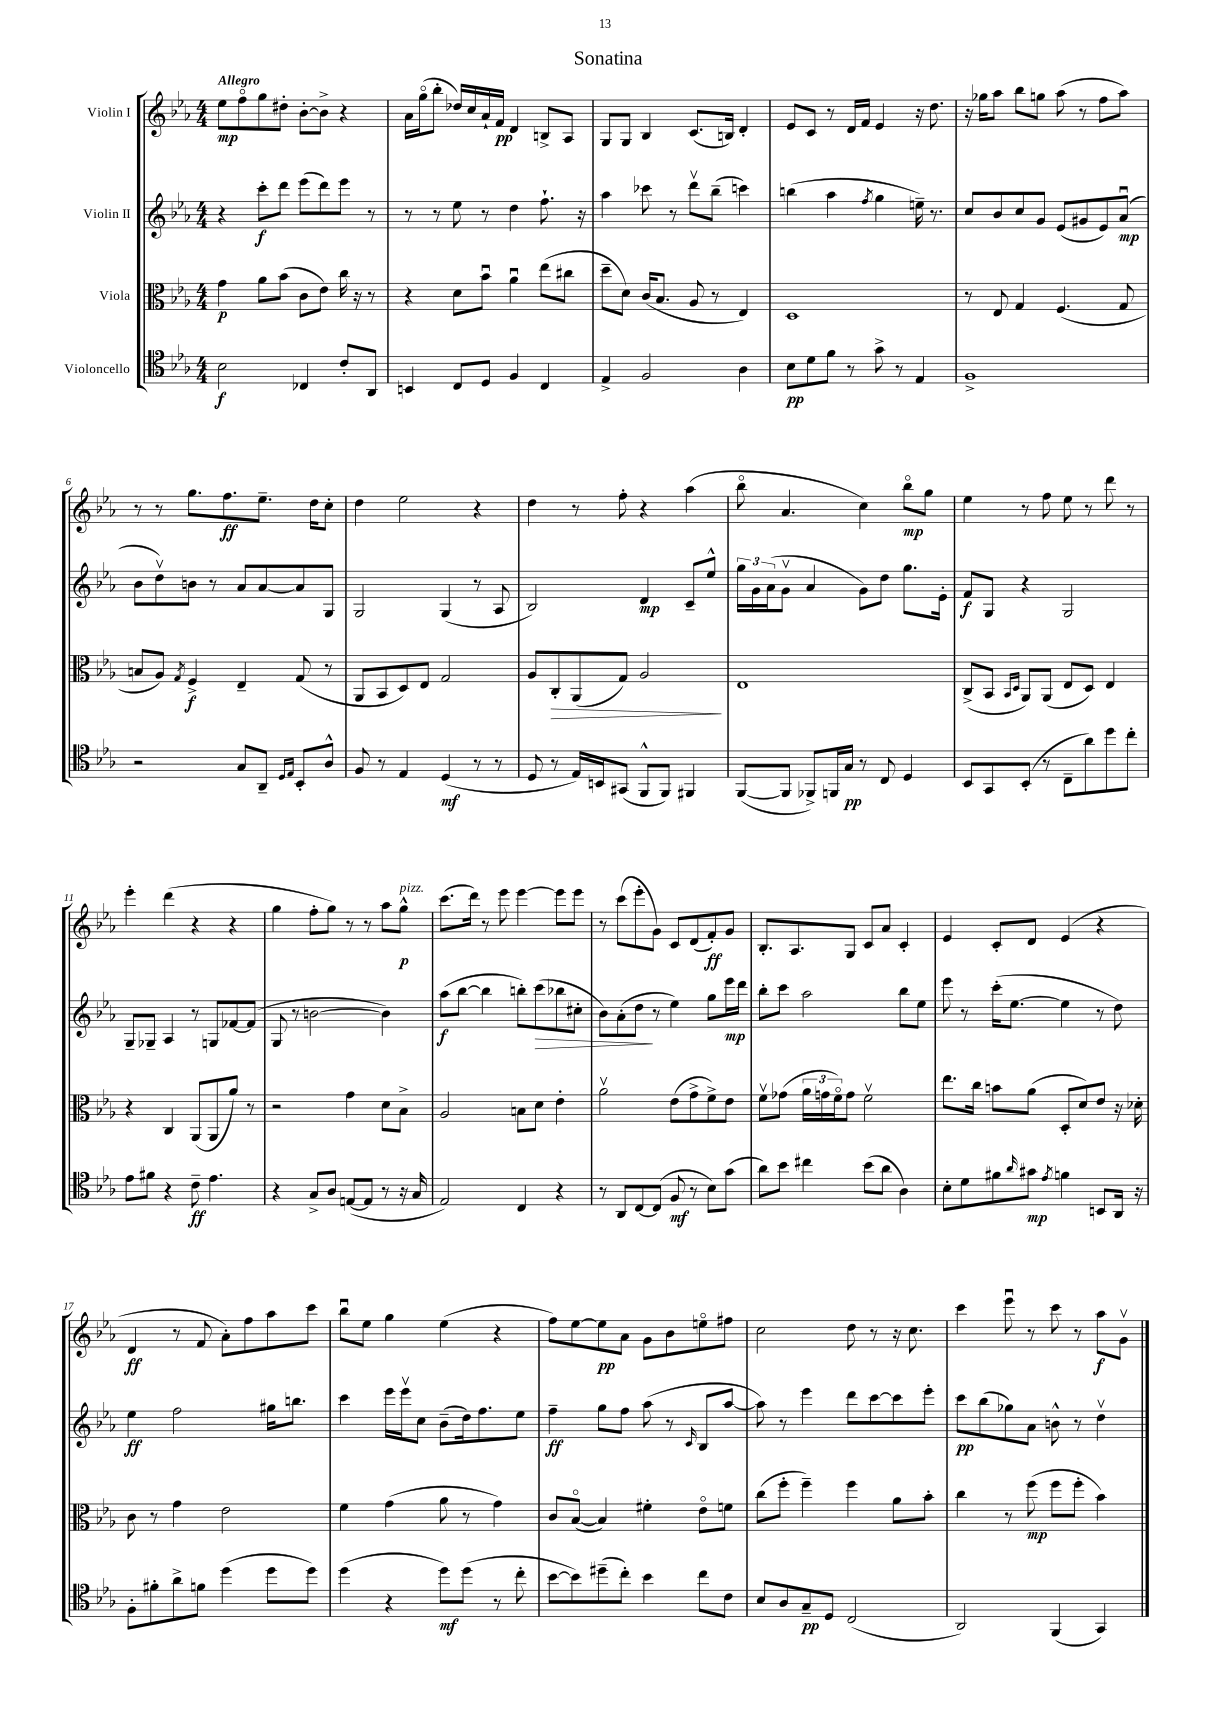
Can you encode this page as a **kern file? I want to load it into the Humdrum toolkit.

**kern	**dynam	**kern	**dynam	**kern	**dynam	**kern	**dynam
*part4	*part4	*part3	*part3	*part2	*part2	*part1	*part1
*staff4	*staff4	*staff3	*staff3	*staff2	*staff2	*staff1	*staff1
*I"Violoncello	*	*I"Viola	*	*I"Violin II	*	*I"Violin I	*
*clefC4	*	*clefC3	*	*clefG2	*	*clefG2	*
*k[b-e-a-]	*	*k[b-e-a-]	*	*k[b-e-a-]	*	*k[b-e-a-]	*
*M4/4	*	*M4/4	*	*M4/4	*	*M4/4	*
=1	=1	=1	=1	=1	=1	=1	=1
!	!	!	!	!	!	!LO:TX:a:B:t=Allegro	!
2B-\	f	4g\	p	4r	.	8ee-\L	mp
.	.	.	.	.	.	8ff\	.
.	.	8a-\L	.	8ccc'\L	f	8gg\	.
.	.	(8b-\J	.	8ddd\J	.	8dd#X'\J	.
4C-X/	.	8c\L	.	(8eee-\L	.	[8b-'\L	.
.	.	8e-\J)	.	8ddd\)	.	8b-^\J]	.
8c'/L	.	16cc\	.	8eee-\J	.	4r	.
.	.	16r	.	.	.	.	.
8AA-/J	.	8r	.	8r	.	.	.
=2	=2	=2	=2	=2	=2	=2	=2
4BBn/	.	4r	.	8r	.	16a-\LL	.
.	.	.	.	.	.	(16gg\J	.
.	.	.	.	8r	.	8bb-'\J	.
8C/L	.	8d\L	.	8ee-\	.	16dd-X/LL)	.
.	.	.	.	.	.	16cc/	.
8D/J	.	8b-u\J	.	8r	.	16a-`/	.
.	.	.	.	.	.	16f/JJ	pp
4F/	.	4a-u\	.	4dd\	.	4d/	.
4C/	.	(8ee-\L	.	8.ff`\	.	8Bn^/L	.
.	.	8cc#X\J	.	.	.	8A-/J	.
.	.	.	.	16r	.	.	.
=3	=3	=3	=3	=3	=3	=3	=3
4E-^/	.	8dd~\L	.	4aa-\	.	8G/L	.
.	.	8d\J)	.	.	.	8G/J	.
2F/	.	(16c/KL	.	8ccc-X\	.	4B-/	.
.	.	8.B-/J	.	.	.	.	.
.	.	.	.	8r	.	.	.
.	.	8A-/	.	8dddv\L	.	(8.c/L	.
.	.	8r	.	(8bb-~\J	.	.	.
.	.	.	.	.	.	16Bn/Jk)	.
4A-\	.	4E-/)	.	4cccn\)	.	4d'/	.
=4	=4	=4	=4	=4	=4	=4	=4
8B-\L	pp	1D	.	(4bbn\	.	8e-/L	.
8d\	.	.	.	.	.	8c/J	.
8f\J	.	.	.	4aa-\	.	8r	.
8r	.	.	.	.	.	16d/LL	.
.	.	.	.	.	.	16f/JJ	.
.	.	.	.	8qff/	.	.	.
8g^\	.	.	.	4gg\	.	4e-/	.
8r	.	.	.	.	.	.	.
4E-/	.	.	.	16een~\)	.	16r	.
.	.	.	.	8.r	.	8.dd\	.
=5	=5	=5	=5	=5	=5	=5	=5
1F^	.	8r	.	8cc/L	.	16r	.
.	.	.	.	.	.	16gg-X\KL	.
.	.	8E-/	.	8b-/	.	8aa-\J	.
.	.	4G/	.	8cc/	.	8bb-\L	.
.	.	.	.	8g/J	.	8ggn\J	.
.	.	(4.F/	.	(8e-/L	.	(8aa-\	.
.	.	.	.	8g#X/	.	8r	.
.	.	.	.	8e-/)	.	8ff\L	.
.	.	8G/	.	(8a-u/J	mp	8aa-\J)	.
!!LO:LB:g=z
=6	=6	=6	=6	=6	=6	=6	=6
2r	.	8Bn/L	.	8b-\L	.	8r	.
.	.	8A-/J)	.	8ddv\)	.	8r	.
.	.	8qG/	.	.	.	.	.
.	.	4F^/	f	8bn\J	.	8.gg\L	.
.	.	.	.	8r	.	.	.
.	.	.	.	.	.	8.ff\	ff
8G/L	.	4E-~/	.	8a-/L	.	.	.
8AA-~/J	.	.	.	[8a-/	.	8.ee-~\J	.
16qqD/LL	.	.	.	.	.	.	.
16qqE-/JJ	.	.	.	.	.	.	.
8BB-'/L	.	(8G/	.	8a-/]	.	.	.
.	.	.	.	.	.	16dd\KL	.
8A-^^/J	.	8r	.	8G/J	.	8cc'\J	.
=7	=7	=7	=7	=7	=7	=7	=7
8F/	.	8AA-/L	.	2G/	.	4dd\	.
8r	.	8BB-/	.	.	.	.	.
4E-/	.	8D/)	.	.	.	2ee-\	.
.	.	8E-/J	.	.	.	.	.
(4D/	mf	2G/	.	(4G/	.	.	.
8r	.	.	.	8r	.	4r	.
8r	.	.	.	8A-/	.	.	.
=8	=8	=8	=8	=8	=8	=8	=8
8D/	.	8A-/L	.	2B-/)	.	4dd\	.
!	!	!	!LO:HP:b	!	!	!	!
8r	.	8C'/	>	.	.	.	.
16E-/LL)	.	(8AA-/	.	.	.	8r	.
16BBn/J	.	.	.	.	.	.	.
(8GG#X/J	.	8G/J)	.	.	.	8ff'\	.
8FF^^/L	.	2A-/	.	4d/	mp	4r	.
8FF/J)	.	.	.	.	.	.	.
4FF#X/	.	.	.	8c~/L	.	(4aa-\	.
.	.	.	.	8ee-^^/J	.	.	.
.	.	.	]	.	.	.	.
=9	=9	=9	=9	=9	=9	=9	=9
([8FF/L	.	1E-	.	24gg\LL	.	8bb-\	.
.	.	.	.	24g\	.	.	.
.	.	.	.	(24a-\J	.	.	.
8FF/J]	.	.	.	8gv\J	.	4.a-/	.
8FF-X^/L)	.	.	.	4a-/	.	.	.
16FFn/L	.	.	.	.	.	.	.
16G/JJ	pp	.	.	.	.	.	.
8r	.	.	.	8g\L)	.	4cc\)	.
8C/	.	.	.	8dd\J	.	.	.
4D/	.	.	.	8.gg\L	.	8bb-\L	mp
.	.	.	.	.	.	8gg\J	.
.	.	.	.	16e-'\Jk	.	.	.
=10	=10	=10	=10	=10	=10	=10	=10
8BB-/L	.	(8C^/L	.	8f/L	f	4ee-\	.
8GG/	.	8BB-/J	.	8G/J	.	.	.
.	.	16qqBB-/LL	.	.	.	.	.
.	.	16qqD/JJ	.	.	.	.	.
(8BB-'/J	.	8AA-/L)	.	4r	.	8r	.
8r	.	(8AA-/J	.	.	.	8ff\	.
8C~\L	.	8E-/L	.	2G/	.	8ee-\	.
8a-\)	.	8D/J)	.	.	.	8r	.
8dd\	.	4E-/	.	.	.	8ddd\	.
8cc'\J	.	.	.	.	.	8r	.
!!LO:LB:g=z
=11	=11	=11	=11	=11	=11	=11	=11
8e-\L	.	4r	.	8G~/L	.	4eee-'\	.
8f#X\J	.	.	.	8G-X~/J	.	.	.
4r	.	4C/	.	4A-/	.	(4ddd\	.
8c~\	ff	(8AA-/L	.	8r	.	4r	.
4.e-\	.	8AA-/	.	8Gn/L	.	.	.
.	.	8a-/J)	.	[8f-X/	.	4r	.
.	.	8r	.	(8f-/J]	.	.	.
=12	=12	=12	=12	=12	=12	=12	=12
4r	.	2r	.	8G/	.	4gg\	.
.	.	.	.	8r	.	.	.
8G^/L	.	.	.	[2bn\	.	8ff'\L	.
8A-/J	.	.	.	.	.	8gg\J)	.
([8En/L	.	4g\	.	.	.	8r	.
8E/J]	.	.	.	.	.	8r	.
8r	.	8d\L	.	4b\])	.	8aa-\L	.
!	!	!	!	!	!	!LO:TX:a:i:t=pizz.	!
16r	.	8B-^\J	.	.	.	8gg^^\J	p
16G/	.	.	.	.	.	.	.
=13	=13	=13	=13	=13	=13	=13	=13
2E-/)	.	2A-/	.	(8aa-\L	f	(8.ccc\L	.
.	.	.	.	[8bb-\J	.	.	.
.	.	.	.	.	.	16ddd\Jk)	.
.	.	.	.	4bb-\]	.	8r	.
.	.	.	.	.	.	8eee-\	.
4C/	.	8Bn\L	.	8bbn'\L)	.	[4eee-\	.
!	!	!	!	!	!LO:HP:b	!	!
.	.	8d\J	.	(8ccc\	>	.	.
4r	.	4e-'\	.	8bb-X\	.	8eee-\L]	.
.	.	.	.	8cc#X'\J	.	8eee-\J	.
=14	=14	=14	=14	=14	=14	=14	=14
8r	.	2a-v\	.	8b-\L)	.	8r	.
8AA-/L	.	.	.	(8a-'\	.	(8ccc\L	.
[8C/	.	.	.	8dd\J	.	8eee-'\	.
(8C/J]	.	.	.	8r	]	8g\J)	.
8F/	mf	(8e-\L	.	4ee-\)	.	8c/L	.
8r	.	8g^\	.	.	.	(8d/	.
8B-\L)	.	8f^\)	.	8gg\L	.	8f'/)	ff
(8g\J	.	8e-\J	.	16eee-\L	mp	8g/J	.
.	.	.	.	16ddd\JJ	.	.	.
=15	=15	=15	=15	=15	=15	=15	=15
8a-\L)	.	8fv\L	.	8bb-'\L	.	8.B-'/L	.
8b-\J	.	(8g-X\J	.	8ccc\J	.	.	.
.	.	.	.	.	.	8.A-/	.
4cc#X\	.	24a-\LL	.	2aa-\	.	.	.
.	.	24gn\	.	.	.	.	.
.	.	24f\J)	.	.	.	.	.
.	.	8g\J	.	.	.	8G/J	.
(8b-\L	.	2fv\	.	.	.	8c/L	.
8a-\J	.	.	.	.	.	8a-/J	.
4A-\)	.	.	.	8bb-\L	.	4c'/	.
.	.	.	.	8ee-\J	.	.	.
=16	=16	=16	=16	=16	=16	=16	=16
8B-'\L	.	8.ee-\L	.	8eee-\	.	4e-/	.
8d\	.	.	.	8r	.	.	.
.	.	16cc\Jk	.	.	.	.	.
8f#X\	.	8bn\L	.	(16ccc'\KL	.	8c'/L	.
.	.	.	.	[8.ee-\J	.	.	.
16qqa-/	.	.	.	.	.	.	.
8g#X\J	mp	(8a-\J	.	.	.	8d/J	.
8qe-/	.	.	.	.	.	.	.
4fn\	.	8D'/L	.	4ee-\]	.	(4e-/	.
.	.	8d/)	.	.	.	.	.
8BBn/L	.	8e-/J	.	8r	.	4r	.
16AA-/Jk	.	16r	.	8dd\)	.	.	.
16r	.	16d-X'\	.	.	.	.	.
!!LO:LB:g=z
=17	=17	=17	=17	=17	=17	=17	=17
8F'\L	.	8c\	.	4ee-\	ff	4d/	ff
8f#X'\	.	8r	.	.	.	.	.
8a-^\	.	4g\	.	2ff\	.	8r	.
8fn\J	.	.	.	.	.	8f/	.
(4dd\	.	2e-\	.	.	.	8a-'\L)	.
.	.	.	.	.	.	8ff\	.
8dd\L	.	.	.	16gg#X\KL	.	8aa-\	.
.	.	.	.	8.bbn\J	.	.	.
8dd\J)	.	.	.	.	.	8ccc\J	.
=18	=18	=18	=18	=18	=18	=18	=18
(4dd\	.	4f\	.	4ccc\	.	8bb-u\L	.
.	.	.	.	.	.	8ee-\J	.
4r	.	(4g\	.	16eee-\LL	.	4gg\	.
.	.	.	.	16eee-v\J	.	.	.
.	.	.	.	8cc\J	.	.	.
8dd\L)	mf	8a-\	.	(8b-~\L	.	(4ee-\	.
(8dd\J	.	8r	.	16dd\k)	.	.	.
.	.	.	.	8.ff\	.	.	.
8r	.	4g\)	.	.	.	4r	.
8cc'\	.	.	.	8ee-\J	.	.	.
=19	=19	=19	=19	=19	=19	=19	=19
[8b-\L	.	8c/L	.	4ff~\	ff	8ff\L)	.
8b-\])	.	([8B-/J	.	.	.	[8ee-\	.
(8dd#X~\	.	4B-/])	.	8gg\L	.	8ee-\]	pp
8cc'\J)	.	.	.	8ff\J	.	8a-\J	.
4b-\	.	4f#X'\	.	(8aa-\	.	8g\L	.
.	.	.	.	8r	.	8b-\	.
.	.	.	.	16qqc/	.	.	.
8cc\L	.	8e-\L	.	8B-/L	.	8een\	.
8c\J	.	8fn\J	.	[8aa-/J	.	8ff#X\J	.
=20	=20	=20	=20	=20	=20	=20	=20
8B-/L	.	(8cc\L	.	8aa-\])	.	2cc\	.
8A-/	.	8ff'\J	.	8r	.	.	.
8G~/	pp	4ff~\)	.	4eee-\	.	.	.
8D/J	.	.	.	.	.	.	.
(2C/	.	4ff\	.	8ddd\L	.	8dd\	.
.	.	.	.	[8ccc\	.	8r	.
.	.	8a-\L	.	8ccc\]	.	16r	.
.	.	.	.	.	.	8.cc\	.
.	.	8b-'\J	.	8eee-'\J	.	.	.
=21	=21	=21	=21	=21	=21	=21	=21
2AA-/)	.	4cc\	.	8ccc\L	pp	4ccc\	.
.	.	.	.	(8bb-\	.	.	.
.	.	8r	.	8gg-X\)	.	8eee-u\	.
.	.	(8ff\	mp	8a-\J	.	8r	.
(4FF/	.	8ff\L	.	8bn^^\	.	8ccc\	.
.	.	8ff'\J	.	8r	.	8r	.
4GG/)	.	4b-\)	.	4ddv\	.	8aa-\L	f
.	.	.	.	.	.	8gv\J	.
==	==	==	==	==	==	==	==
*-	*-	*-	*-	*-	*-	*-	*-
